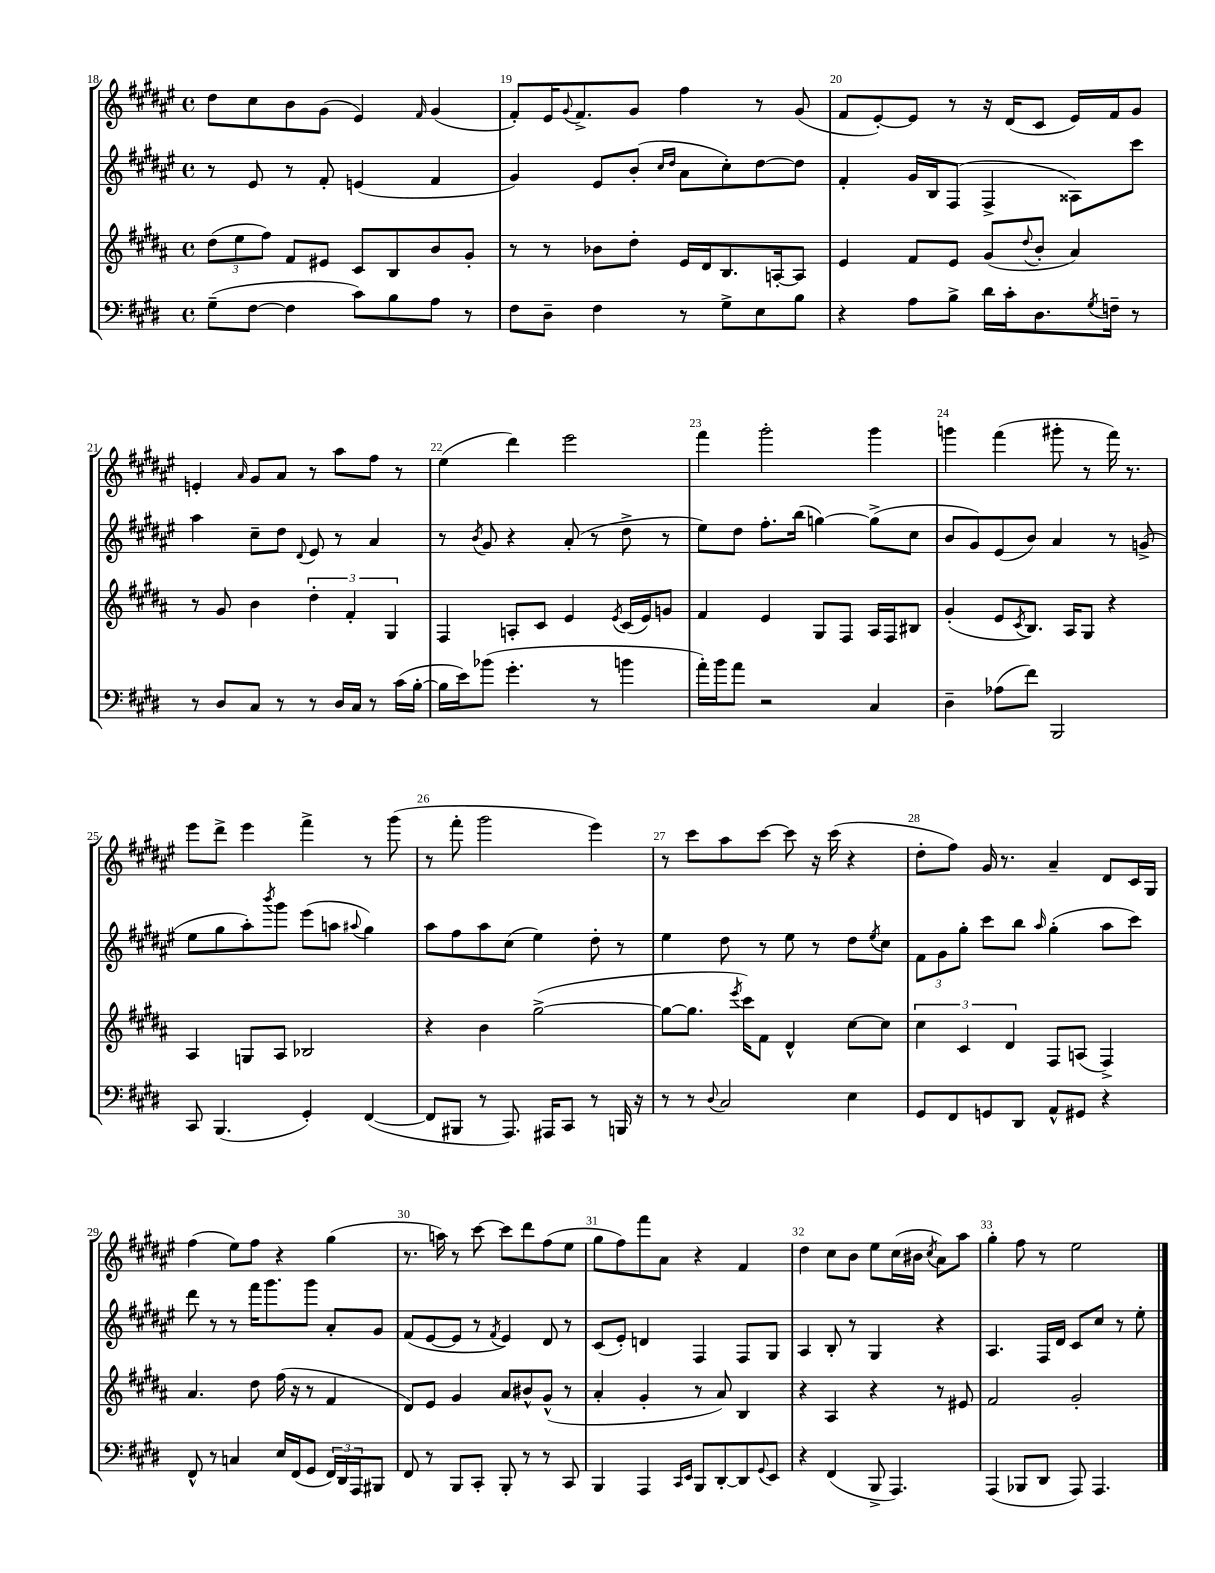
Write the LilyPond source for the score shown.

<<
\new StaffGroup <<
\new Staff = "s0" {
    \clef treble \key fis \major \defaultTimeSignature \time 4/4
    dis''8 cis''8 b'8 gis'8( eis'4) \grace { fis'16 } gis'4( |
    fis'8-.) eis'16 \appoggiatura { gis'8 } fis'8.-> gis'8 fis''4 r8 gis'8( |
    fis'8 eis'8~-.) eis'8 r8 r16 dis'16( cis'8 eis'16) fis'16 gis'8 |
    e'4-. \grace { ais'16 } gis'8 ais'8 r8 ais''8 fis''8 r8 |
    eis''4( dis'''4) eis'''2 |
    fis'''4 gis'''2-. gis'''4 |
    g'''4 fis'''4( gis'''8-. r8 fis'''16) r8. |
    eis'''8 dis'''8-> eis'''4 fis'''4-> r8 gis'''8( |
    r8 fis'''8-. gis'''2 eis'''4) |
    r8 cis'''8 ais''8 cis'''8~ cis'''8 r16 cis'''16( r4 |
    dis''8-. fis''8) gis'16 r8. ais'4-- dis'8 cis'16 gis16 |
    fis''4( eis''8) fis''8 r4 gis''4( |
    r8. a''16) r8 cis'''8~ cis'''8 dis'''8 fis''8( eis''8 |
    gis''8 fis''8) fis'''8 ais'8 r4 fis'4 |
    dis''4 cis''8 b'8 eis''8 cis''16( bis'16 \acciaccatura { cis''8 } ais'8) ais''8 |
    gis''4-. fis''8 r8 eis''2 \bar "|." |
}
\new Staff = "s1" {
    \clef treble \key fis \major \defaultTimeSignature \time 4/4
    r8 eis'8 r8 fis'8-. e'4( fis'4 |
    gis'4) eis'8 b'8-.( \grace { cis''16 dis''16 } ais'8 cis''8-.) dis''8~ dis''8 |
    fis'4-. gis'16 b16 fis8( fis4-> aisis8) cis'''8 |
    ais''4 cis''8-- dis''8 \appoggiatura { dis'8 } eis'8 r8 ais'4 |
    r8 \acciaccatura { b'8 } gis'8 r4 ais'8-.( r8 dis''8-> r8 |
    eis''8) dis''8 fis''8.-. b''16( g''4~) g''8->( cis''8 |
    b'8 gis'8) eis'8( b'8) ais'4 r8 g'8->( |
    eis''8 gis''8 ais''8-.) \acciaccatura { b'''8 } gis'''8 eis'''8( a''8 \appoggiatura { ais''8 } gis''4) |
    ais''8 fis''8 ais''8 cis''8( eis''4) dis''8-. r8 |
    eis''4 dis''8 r8 eis''8 r8 dis''8 \acciaccatura { eis''8 } cis''8 |
    \tuplet 3/2 { fis'8 gis'8 gis''8-. } cis'''8 b''8 \grace { ais''16 } gis''4-.( ais''8 cis'''8) |
    dis'''8 r8 r8 fis'''16 gis'''8. gis'''8 ais'8-. gis'8 |
    fis'8( eis'8~ eis'8 r8 \acciaccatura { fis'8 } eis'4) dis'8 r8 |
    cis'8( eis'8-.) d'4 fis4 fis8 gis8 |
    ais4 b8-. r8 gis4 r4 |
    ais4. fis16 dis'16 cis'8 cis''8 r8 eis''8-. \bar "|." |
}
\new Staff = "s2" {
    \clef treble \key b \major \defaultTimeSignature \time 4/4
    \tuplet 3/2 { dis''8( e''8 fis''8) } fis'8 eis'8 cis'8 b8 b'8 gis'8-. |
    r8 r8 bes'8 dis''8-. e'16 dis'16 b8. a16~-. a8 |
    e'4 fis'8 e'8 gis'8( \appoggiatura { dis''8 } b'8-. ais'4) |
    r8 gis'8 b'4 \tuplet 3/2 { dis''4-. fis'4-. gis4 } |
    fis4 a8-. cis'8 e'4 \acciaccatura { e'8 } cis'16( e'16) g'8 |
    fis'4 e'4 gis8 fis8 ais16 fis16 bis8 |
    gis'4-.( e'8 \acciaccatura { cis'8 } b8.) ais16 gis8 r4 |
    ais4 g8 ais8 bes2 |
    r4 b'4 gis''2~->( |
    gis''8~ gis''8. \acciaccatura { e'''8 } cis'''16) fis'8 dis'4-^ cis''8~ cis''8 |
    \tuplet 3/2 { cis''4 cis'4 dis'4 } fis8 a8( fis4->) |
    ais'4. dis''8 fis''16( r16 r8 fis'4 |
    dis'8) e'8 gis'4 ais'8 bis'8-^ gis'8-^( r8 |
    ais'4-. gis'4-. r8 ais'8) b4 |
    r4 ais4 r4 r8 eis'8 |
    fis'2 gis'2-. \bar "|." |
}
\new Staff = "s3" {
    \clef bass \key e \major \defaultTimeSignature \time 4/4
    gis8--( fis8~ fis4 cis'8) b8 a8 r8 |
    fis8 dis8-- fis4 r8 gis8-> e8 b8 |
    r4 a8 b8-> dis'16 cis'16-. dis8. \acciaccatura { gis8 } f16-- r8 |
    r8 dis8 cis8 r8 r8 dis16 cis16 r8 cis'16( b16~-. |
    b16 e'16) bes'8( gis'4.-. r8 b'4 |
    a'16-.) b'16 a'8 r2 cis4 |
    dis4-- aes8( fis'8) b,,2 |
    cis,8 b,,4.( gis,4-.) fis,4~( |
    fis,8 bis,,8 r8 a,,8.) ais,,16 cis,8 r8 b,,16 r16 |
    r8 r8 \appoggiatura { dis8 } cis2 e4 |
    gis,8 fis,8 g,8 dis,8 a,8-^ gis,8 r4 |
    fis,8-^ r8 c4 e16 fis,16( gis,8 \tuplet 3/2 { fis,16) dis,16 a,,16 } bis,,8 |
    fis,8 r8 b,,8 cis,8-. b,,8-. r8 r8 cis,8 |
    b,,4 a,,4 \grace { cis,16 e,16 } b,,8 dis,8~-. dis,8 \appoggiatura { gis,8 } e,8 |
    r4 fis,4( b,,8-> a,,4.) |
    a,,4( bes,,8 dis,8 a,,8) a,,4. \bar "|." |
}
>>
>>
\layout { \context { \Score currentBarNumber = #18 \override BarNumber.break-visibility = ##(#f #t #t) barNumberVisibility = #all-bar-numbers-visible } }
